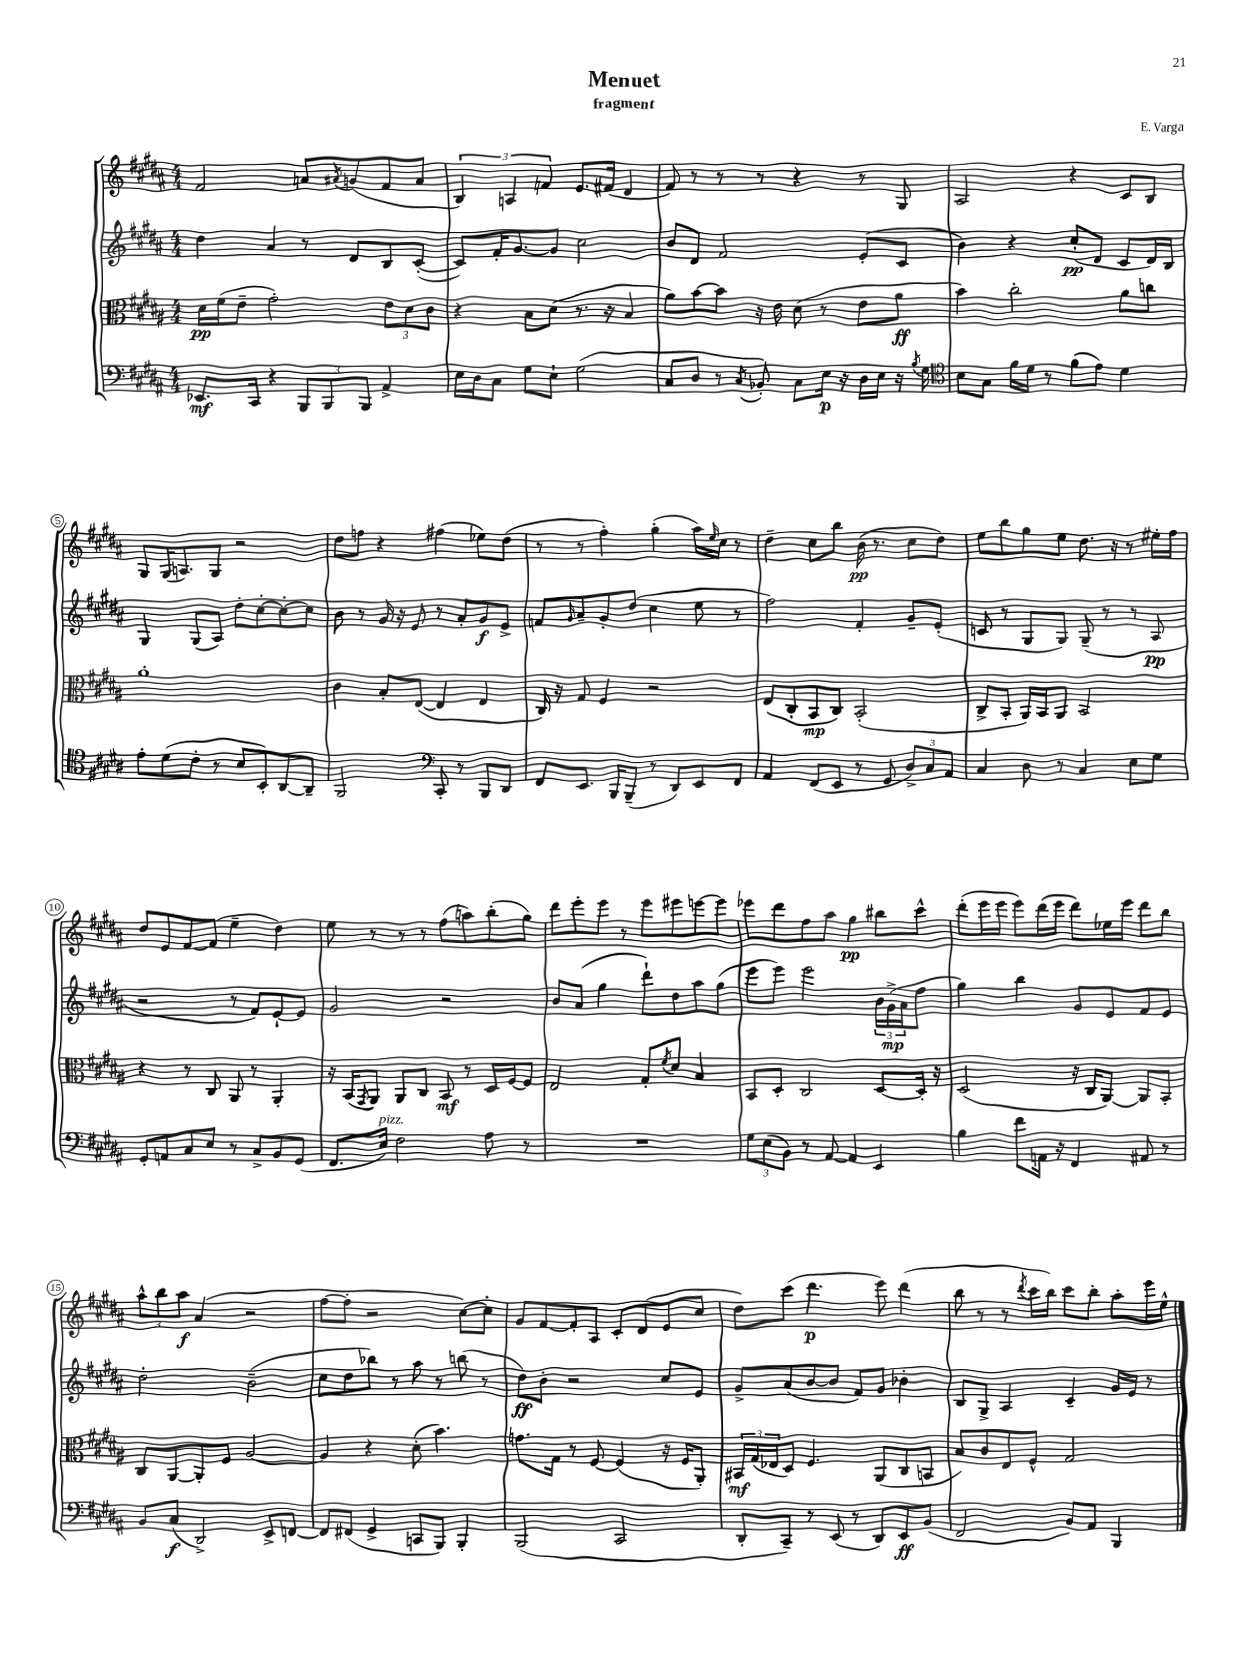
\header { title = "Menuet" composer = "E. Varga" subtitle = "fragment" }
<<
\new StaffGroup <<
\new Staff = "s0" {
    \clef treble \key b \major \numericTimeSignature \time 4/4
    fis'2 a'8 \acciaccatura { ais'8 } g'8( fis'8 ais'8 |
    \tuplet 3/2 { b4) a4 f'4 } e'8. fis'16( dis'4 |
    fis'8) r8 r8 r8 r4 r8 gis8 |
    ais2 r4 cis'8 b8 |
    gis8 gis16( a8.) gis8 r2 |
    dis''8 f''8 r4 fis''4( ees''8) dis''8( |
    r8 r8 fis''4-.) gis''4-.( ais''16) \grace { e''16 } cis''16 r8 |
    dis''4-- cis''8 b''8 b'16\pp( r8. cis''8 dis''8) |
    e''8 b''8 gis''8 e''8 dis''8. r16 r8 eis''16-. fis''16 |
    dis''8 e'8 fis'8~ fis'8( e''4-- dis''4) |
    e''8 r8 r8 r8 fis''8( a''8) b''8-.( gis''8) |
    dis'''8 e'''8-. e'''8 r8 e'''8 eis'''8 e'''8~ e'''8 |
    ees'''8 dis'''8 fis''8 ais''8 gis''4\pp bis''8 cis'''8-^ |
    dis'''8-.( e'''16 e'''16 e'''8) dis'''16( e'''16 dis'''8) ees''16 e'''16 dis'''8 b''8 |
    \tuplet 3/2 { ais''8-^ b''8 ais''8\f } ais'4( r2 |
    fis''8~ fis''8-. r2 cis''8~) cis''8-. |
    gis'8 fis'8~ fis'8-. ais8 cis'8-. dis'8( e'8 cis''8 |
    dis''8) cis'''8( dis'''4.\p e'''8) dis'''4( |
    b''8 r8 r8 \acciaccatura { dis'''8 } cis'''16 b''16) cis'''8 b''8-. ais''8-. e'''16 e''16-^ \bar "|." |
}
\new Staff = "s1" {
    \clef treble \key b \major \numericTimeSignature \time 4/4
    dis''4 ais'4 r8 dis'8 b8 cis'8~-.( |
    cis'8) fis'16-. gis'8.~ gis'8 cis''2 |
    b'8 dis'8 fis'2 e'8-.( cis'8 |
    b'4) r4 cis''8-.\pp( dis'8 cis'8 dis'16) b16 |
    gis4 gis8( ais8) dis''8-. cis''8~-. cis''8~-. cis''8 |
    b'8 r8 gis'16 r16 e'8 r8 ais'8-. gis'8\f e'8-> |
    f'8 \grace { gis'16 } ais'8-- gis'8-. dis''8( cis''4 e''8 r8 |
    fis''2) fis'4-. gis'8-- e'8-.( |
    c'8 r8 gis8 gis8) gis8--( r8 r8 ais8\pp |
    r2 r8 fis'8) e'8~-! e'8 |
    gis'2 r2 |
    b'8 ais'8( gis''4 dis'''8-!) dis''8 ais''8 gis''8( |
    e'''8 e'''8) e'''2 \tuplet 3/2 { b'16 gis'16->\mp( ais'16 } fis''8 |
    gis''4) b''4 gis'8 e'8 fis'8 e'8 |
    dis''2-. b'2--( |
    cis''8 dis''8 bes''8) r8 ais''8 r8 b''8( r8 |
    dis''8\ff) b'8-. r2 cis''8 e'8 |
    gis'8-> ais'8( b'8~ b'8 fis'8) gis'8 bes'4-. |
    b8 gis8-> ais4 cis'4-- gis'16 e'16 r8 \bar "|." |
}
\new Staff = "s2" {
    \clef alto \key b \major \numericTimeSignature \time 4/4
    dis'16\pp fis'16( e'8-- gis'2-.) \tuplet 3/2 { e'8 dis'8 cis'8 } |
    r4 b8 dis'8( r8. r16 b4 |
    ais'8) b'8~ b'8 r16 e'16 dis'8( r8 e'8 ais'8\ff |
    b'4) cis''2-. ais'8 c''8 |
    ais'1-. |
    cis'4 b8-. e8~( e4 e4 |
    cis16) r16 gis8 fis4 r2 |
    e8( cis8-. b,8\mp cis8) b,2-.( |
    cis8-> b,8-. ais,16) b,16 ais,8 b,2 |
    r4 r8 cis8 ais,8 r8 ais,4-. |
    r16 b,16( \acciaccatura { gis,8 } ais,8) ais,8 cis8 b,8\mf r8 dis16 fis16~ fis8 |
    e2 gis8-. \acciaccatura { fis'8 } dis'8 b4 |
    b,8 dis8-. cis2 dis8~ dis16-. r16 |
    dis2( r16 cis16 ais,8~) ais,8 b,8-. |
    cis8 ais,8~ ais,8-. fis8 ais2~ |
    ais4 r4 dis'8-.( b'4.) |
    g'8. gis16 r8 fis8~ fis4( r16 fis16 ais,8-.) |
    \tuplet 3/2 { bis,16\mf gis16( ees16 } dis8) fis4. ais,8( cis8 b,8 |
    b8) cis'8 e8 fis8-^ gis2 \bar "|." |
}
\new Staff = "s3" {
    \clef bass \key b \major \numericTimeSignature \time 4/4
    ees,8.\mf cis,16 r4 \tuplet 3/2 { b,,8 b,,8 b,,8 } ais,4-> |
    e16 dis16 cis8 gis8 e8-! gis2( |
    cis8 dis8 r8 \acciaccatura { cis8 } bes,8-.) cis8 e16\p r16 dis16 e16 r16 \acciaccatura { b8 } gis16 |
    \clef tenor b8 gis8 fis'16 dis'16 r8 fis'8( e'8) dis'4 |
    e'8-. dis'8( cis'8-. r8 b8 b,8-.) ais,8~ ais,8-- |
    fis,2 \clef bass cis,8-. r8 b,,8 dis,8 |
    fis,8 e,8. b,,16 b,,8--( r8 dis,8) e,8 fis,8 |
    ais,4 fis,8( e,8 r8 gis,8 \tuplet 3/2 { dis8->) cis8 ais,8 } |
    cis4 dis8 r8 cis4 e8 gis8 |
    gis,8-. a,8 cis8 e8 r8 cis8-> b,8 gis,8( |
    fis,8. e16^\markup { \italic "pizz." }) fis2 ais8 r8 |
    R1 |
    \tuplet 3/2 { gis8 e8( b,8) } r8 ais,8~ ais,4 e,4 |
    b4 fis'8 a,16 r16 fis,4 ais,8 r8 |
    b,8 cis8\f( dis,2->) e,8-> f,8~ |
    f,8 fis,8( gis,4-> c,8 b,,8) b,,4-. |
    b,,2( cis,2 |
    dis,8-. cis,8--) r8 e,8( r8 dis,8) e,8\ff b,8( |
    fis,2 b,8) ais,8 b,,4 \bar "|." |
}
>>
>>
\layout { \context { \Score \override BarNumber.stencil = #(make-stencil-circler 0.1 0.3 ly:text-interface::print) } }
